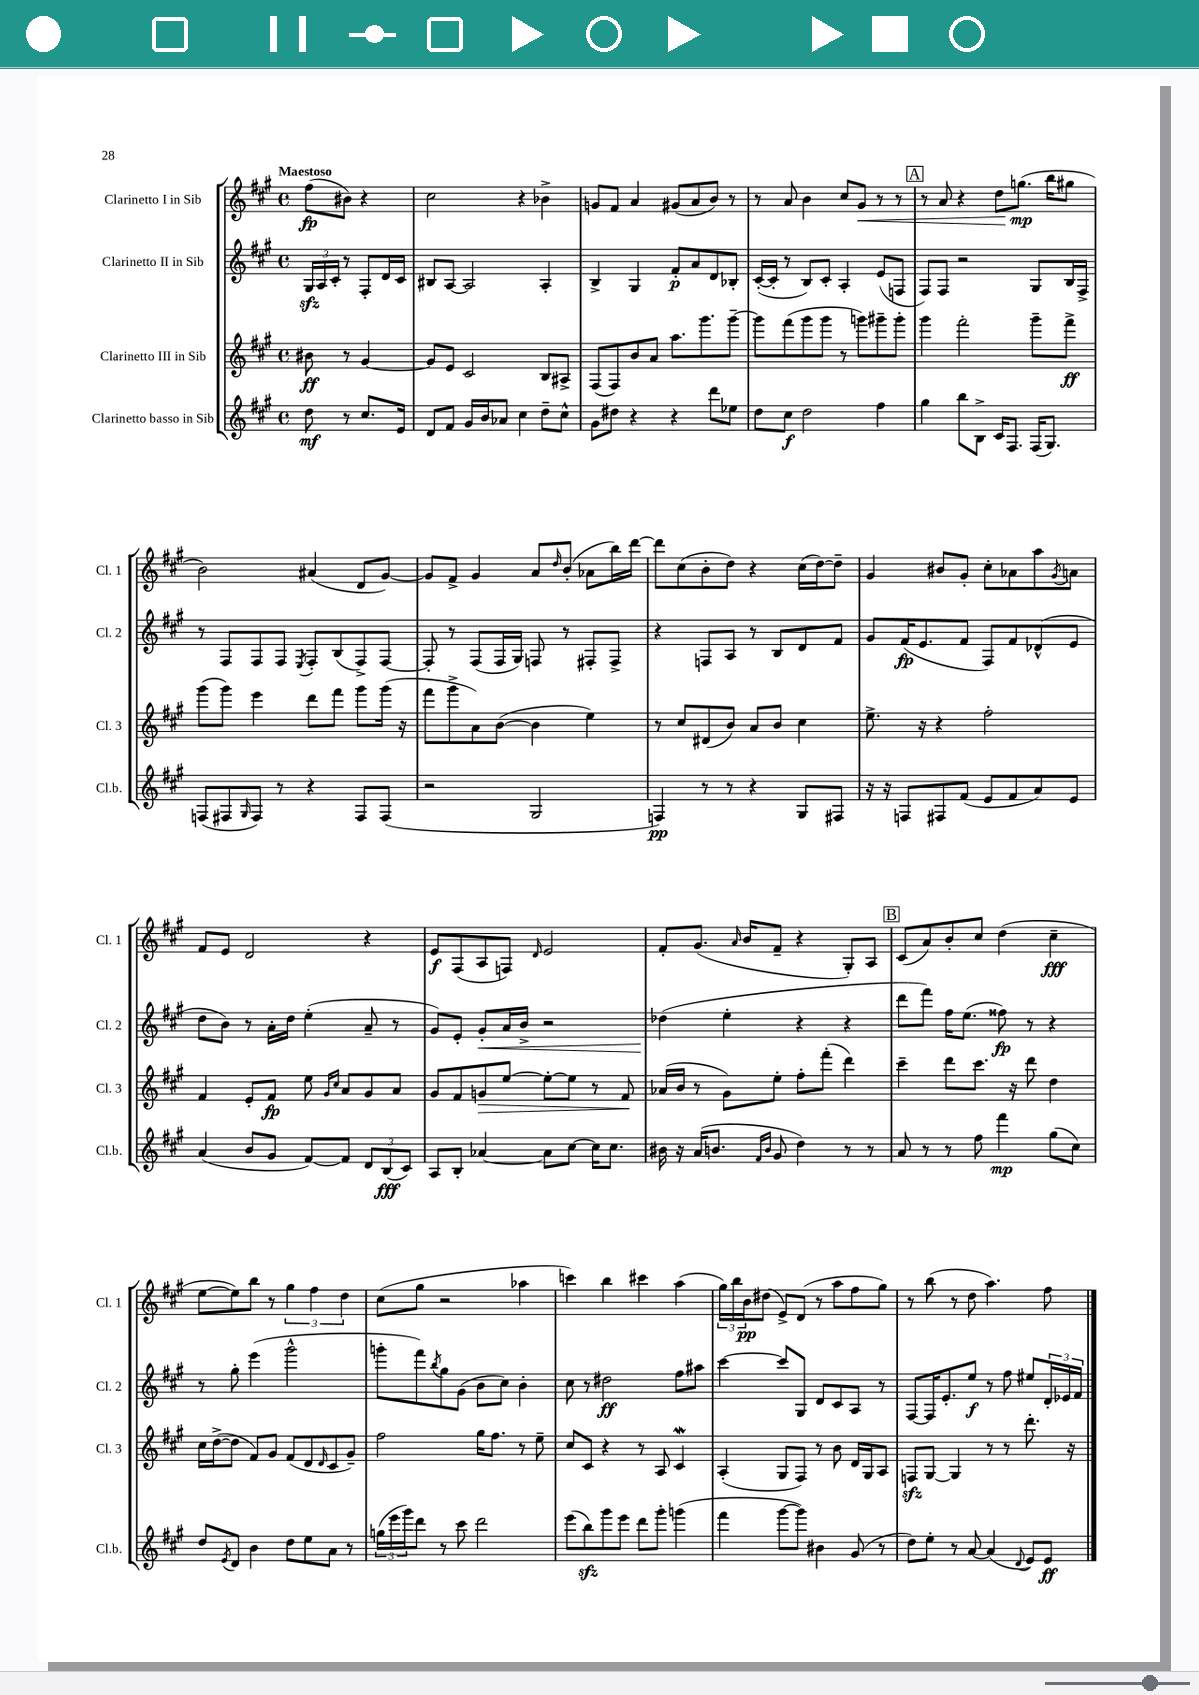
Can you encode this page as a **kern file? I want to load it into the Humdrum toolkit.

**kern	**kern	**kern	**kern
*staff4	*staff3	*staff2	*staff1
*clefG2	*clefG2	*clefG2	*clefG2
*k[f#c#g#]	*k[f#c#g#]	*k[f#c#g#]	*k[f#c#g#]
*M4/4	*M4/4	*M4/4	*M4/4
*met(c)	*met(c)	*met(c)	*met(c)
8dd	8b#	24G#	(8ff#
.	.	24A	.
.	.	24c#'	.
8r	8r	8r	8b#)
8.cc#	[4g#	8F#'	4r
.	.	16d	.
16e	.	16c#	.
=	=	=	=
8d	8g#]	8B#	2cc#
8f#	8e	[8A	.
16g#	2c#	2A]	.
16b	.	.	.
8a-	.	.	.
4cc#	.	.	4r
8dd~	8B	4A'	4b-^
8cc#^^	8A#^	.	.
=	=	=	=
8g#	(8F#	4B^	8g
8dd#	8F#)	.	8f#
4r	8b	4G#	4a
.	8a	.	.
4r	8.aa	8f#'	(8g#
.	.	8a	8a
.	8.ggg#	.	.
8ddd	.	8d	8b)
8ee-	[8ggg#~	8B-'	8r
=	=	=	=
8dd	8ggg#]	([16c#'	8r
.	.	16c#']	.
8cc#	(8fff#	8r	8a
2dd	8ggg#	8B)	4b
.	8ggg#	8c#'	.
.	8r	4A'	8cc#
.	8ggg)	.	8g#
4ff#	8ggg#~	(8e	8r
.	8ggg#'	8F	8r
=	=	=	=
4gg#	4ggg#	8F#)	8r
.	.	8F#	8a
8bb	2fff#'	2r	4r
8B^	.	.	.
16c#	.	.	8dd
8.F#	.	.	.
.	.	.	(8.gg
(16F#	8ggg#~	8G#	.
8.G#)	.	.	16bb
.	8fff#^	16B	8gg#
.	.	16F#^	.
=	=	=	=
(8F	(8ggg#	8r	2b)
8F#	8ggg#)	8F#	.
16qqG#	.	.	.
8F#)	4eee	8F#	.
8r	.	8F#	.
.	.	8qE	.
4r	8ddd	8F#'	(4a#
.	8fff#	(8B	.
8F#	8ggg#	8F#^)	8d
(8F#	(16ggg#	[8F#	[8g#)
.	16r	.	.
=	=	=	=
2r	8fff#	8F#']	8g#]
.	8ggg#^	8r	8f#^
.	8a)	(8F#	4g#
.	([8b	16F#	.
.	.	16G#)	.
2G#	4b]	8F	8a
.	.	.	16qqdd
.	.	8r	(8b'
.	4ee)	8F#'	8a-
.	.	8F#^	16bb)
.	.	.	[16ddd
=	=	=	=
4F)	8r	4r	8ddd]
.	8cc#	.	(8cc#
8r	(8d#	8F	8b'
8r	8b)	8A	8dd)
4r	8a	8r	4r
.	8b	8B	.
8G#	4cc#	8d	(16cc#
.	.	.	[16dd)
8F#	.	8f#	8dd~]
=	=	=	=
16r	8.ee^	8g#	4g#
16r	.	.	.
8F	.	(16f#	.
.	16r	8.e	.
8F#	4r	.	8b#
(8f#	.	8f#	8g#'
8e	2ff#'	8F#)	8cc#'
8f#	.	8f#	8a-
8a)	.	(8d-^^	8aa
.	.	.	8qg#
8e	.	8e	8a
=	=	=	=
(4a	4f#	8dd	8f#
.	.	8b)	8e
8b	8e'	8r	2d
8g#	8f#	16a'	.
.	.	16dd	.
[8f#)	8ee	(4ee'	.
.	16qqg#	.	.
.	16qqcc#	.	.
8f#]	8a	.	.
12d	8g#	8a~	4r
(12B	.	.	.
.	8a	8r	.
12c#)	.	.	.
=	=	=	=
8A	8g#	8g#)	8e
8B'	8f#	8e'	(8F#
[4a-	8g	8g#'	8A
.	[8ee	16a	8F)
.	.	16b^	.
.	.	.	16qqd
8a-]	8ee'_	2r	2e
[8cc#	8ee]	.	.
16cc#]	8r	.	.
8.cc#	.	.	.
.	8f#	.	.
=	=	=	=
16b#	(16a-	(4dd-	8f#'
16r	16b	.	.
(16a	8r	.	(8.g#
8.b	.	.	.
.	8g#)	4ee'	.
.	.	.	16qqa
.	.	.	16b
16qqf#	.	.	.
16qqb	.	.	.
8g#	8ee'	.	8f#~
4dd)	8ff#'	4r	4r
.	(8fff#'	.	.
8r	4ddd)	4r	8G#')
8r	.	.	8A
=	=	=	=
8a	4ccc#~	8ddd	(8c#
8r	.	8fff#)	8a)
8r	8ddd	16ff#	8b'
.	.	(8.ee	.
8ff#	8.ccc#	.	8cc#
4fff#	.	8ff##)	(4dd
.	16r	.	.
.	8ddd	8r	.
(8gg#	4dd	4r	4cc#~
8cc#)	.	.	.
=	=	=	=
8dd	16cc#	8r	[8ee
.	([16dd^	.	.
8qe	.	.	.
8d	8dd]	8gg#'	8ee])
4b	8f#)	(4eee	8bb
.	8g#	.	8r
8dd	(8f#	2ggg#^^	6gg#
8ee	8d	.	.
.	.	.	6ff#
.	16qqd	.	.
8a	8c#	.	.
.	.	.	6dd
8r	8g#~)	.	.
=	=	=	=
(24gg	2ff#	8ggg'	(8cc#
24eee	.	.	.
24ggg#)	.	.	.
8ddd	.	8fff#)	8gg#
.	.	8qbb	.
8r	.	8gg#	2r
8ccc#	.	(8g#	.
2ddd	16gg#	8b	.
.	8.ff#	.	.
.	.	8cc#)	.
.	8r	4b'	4aa-
.	8ee~	.	.
=	=	=	=
(8eee	8cc#	8cc#	4ccc)
8bb)	8c#	8r	.
8ggg#	4r	2dd#	4bb
8eee	.	.	.
8ddd	8r	.	4ccc#
8ggg#'	8A	.	.
(4ggg	4c#	8ff#	(4aa
.	.	8aa#	.
=	=	=	=
4fff#	(4A'	[4ccc#	24gg#)
.	.	.	24bb
.	.	.	24b
.	.	.	(8dd#
[8ggg#	8G#	8ccc#]	8e^)
8ggg#])	8F#)	8G#	(8d
4b#	8r	8d	8r
.	8b	8c#	8aa
(8g#	16d	8A	8ff#
.	16G#	.	.
8r	8A	8r	8gg#)
=	=	=	=
8dd)	8F	[8F#	8r
8ee'	[8G#	16F#]	(8bb
.	.	8.e'	.
8r	4G#]	.	8r
[8a	.	8ee	8dd
(4a]	8r	8r	4.aa)
.	8r	8ff#	.
8qqd	.	.	.
8e)	8.ddd'	8ee#	.
8e	.	24d'	8ff#
.	.	24e-	.
.	16r	.	.
.	.	24f#	.
==	==	==	==
*-	*-	*-	*-
